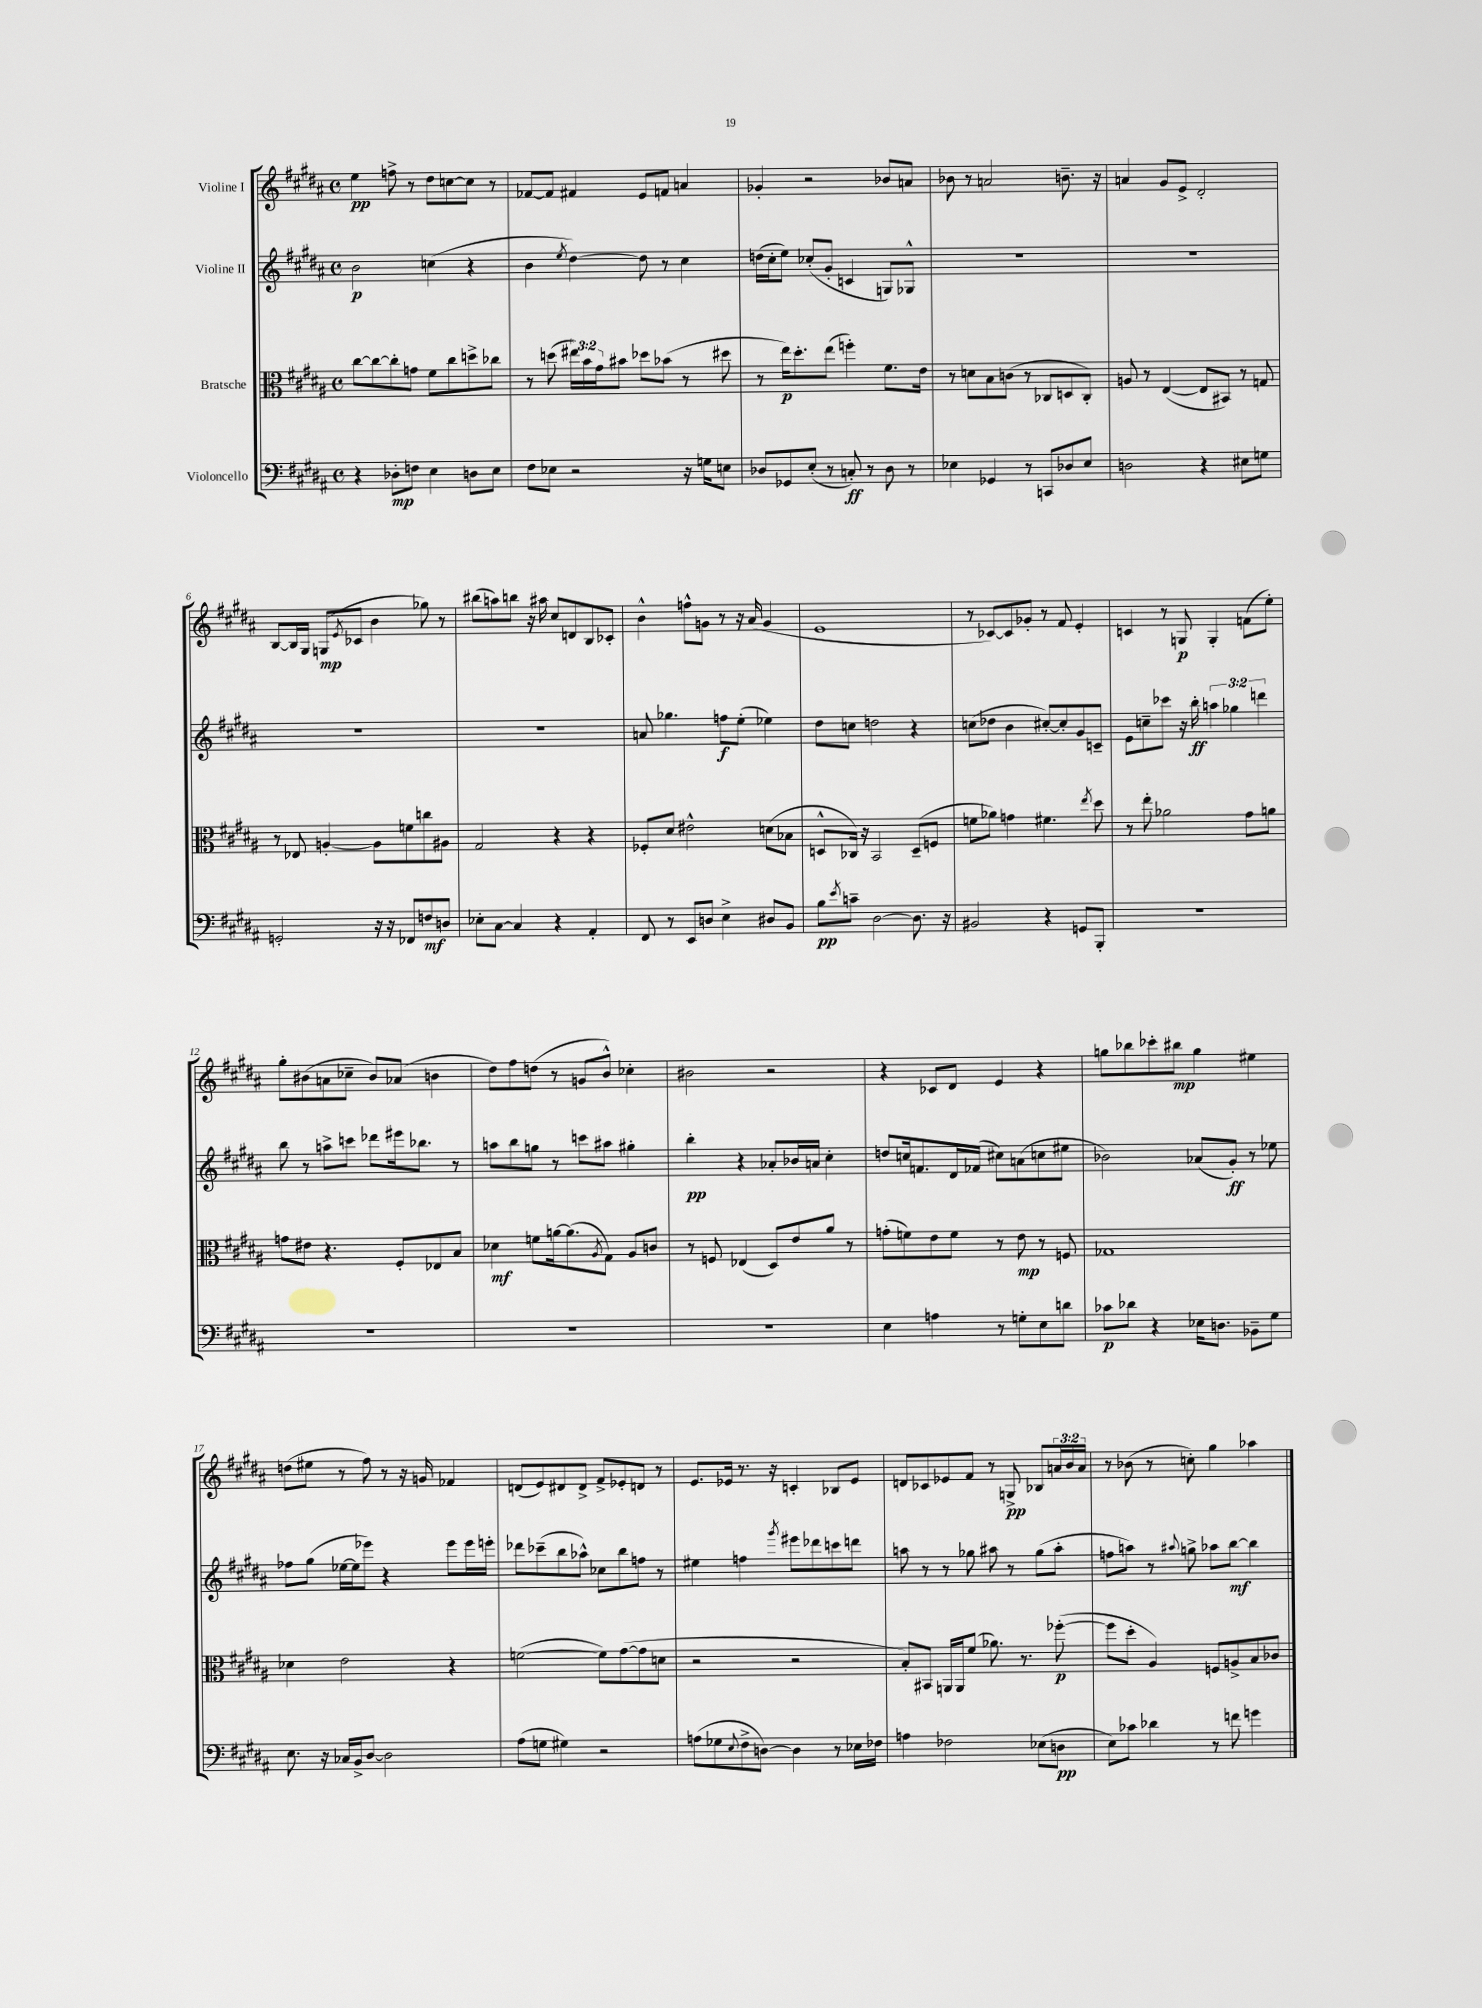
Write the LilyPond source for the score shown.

<<
\new StaffGroup <<
\new Staff = "s0" \with { instrumentName = "Violine I" } {
    \clef treble \key b \major \defaultTimeSignature \time 4/4 \override Staff.TupletNumber.text = #tuplet-number::calc-fraction-text
    e''4\pp f''8-> r8 dis''8 c''8~ c''8 r8 |
    fes'8~ fes'8 fis'4 e'8 f'8 a'4 |
    ges'4-. r2 bes'8 a'8 |
    bes'8 r8 a'2 b'8.-- r16 |
    a'4 gis'8 e'8-> dis'2-. |
    b8~ b16 gis16 g8\mp( \acciaccatura { e'8 } ces'8 b'4 ges''8) r8 |
    bis''8( a''8) b''8 r16 ais''16 cis''8 d'8 b8 ces'8-. |
    b'4-^ f''8-^ g'8 r8 r16 ais'16( g'4 |
    e'1 |
    r8 ces'8~) ces'8 ges'8-. r8 fis'8 e'4-. |
    c'4 r8 g8\p g4-. f'8( e''8-.) |
    gis''8-. bis'8( a'8 ces''8-- bis'8) aes'8( b'4 |
    dis''8) fis''8 d''8( r8 g'8 b'8-^) ces''4-. |
    bis'2 r2 |
    r4 ces'8 dis'8 e'4 r4 |
    g''8 bes''8 ces'''8-. bis''8\mp g''4 eis''4 |
    d''8( eis''8 r8 fis''8) r8 r16 g'16 fes'4 |
    d'8( e'8) dis'8 dis'8-> fis'8-> ees'8-. d'8 r8 |
    e'8. ees'16 r8. r16 c'4-. bes8 ees'8 |
    d'8 ces'8 ees'8 fis'8 r8 g8->\pp bes8 \tuplet 3/2 { a'16 b'16 a'16 } |
    r8 bes'8( r8 c''8-.) gis''4 aes''4 \bar "|." |
}
\new Staff = "s1" \with { instrumentName = "Violine II" } {
    \clef treble \key b \major \defaultTimeSignature \time 4/4 \override Staff.TupletNumber.text = #tuplet-number::calc-fraction-text
    b'2\p c''4( r4 |
    b'4 \acciaccatura { e''8 } dis''4~) dis''8 r8 cis''4 |
    d''16( cis''16-. e''8) ces''8-.( gis'8-. c'4 g8) ges8-^ |
    R1 |
    R1 |
    R1 |
    R1 |
    a'8 ges''4. f''8\f e''8-.( ees''4) |
    dis''8 c''8 d''2 r4 |
    c''8( des''8 b'4 cis''8~-.) cis''8-. gis'8 c'8-- |
    e'8 c''8-- ces'''8 r16 b''16-.\ff \tuplet 3/2 { a''4 ges''4 d'''4 } |
    b''8 r8 a''8-> c'''8 des'''8 eis'''16 bes''8. r8 |
    a''8 b''8 g''8 r8 c'''8 ais''8 gis''4-. |
    b''4-.\pp r4 aes'8-. bes'16 a'16 cis''4-. |
    d''8 c''16 f'8. dis'16 fes'16( cis''8) a'8( c''8 eis''8 |
    bes'2) aes'8( gis'8-.\ff) r8 ees''8 |
    fes''8 gis''8( ees''16~ ees''16 ees'''8) r4 ees'''8 ees'''16 e'''16-. |
    des'''8 ces'''8--( b''8 aes''8-^) ces''8 b''8 f''8 r8 |
    eis''4 f''4 \acciaccatura { gis'''8 } eis'''8 des'''8 c'''8 d'''8 |
    a''8 r8 r8 ges''8 ais''8 r8 ges''8( ais''8-. |
    f''8 a''8) r8 \appoggiatura { ais''8 } g''8-> aes''8 b''8~\mf b''4 \bar "|." |
}
\new Staff = "s2" \with { instrumentName = "Bratsche" } {
    \clef alto \key b \major \defaultTimeSignature \time 4/4 \override Staff.TupletNumber.text = #tuplet-number::calc-fraction-text
    cis''8~ cis''8~ cis''8-. g'8 fis'8 cis''8 d''8-> ces''8 |
    r8 d''8( \tuplet 3/2 { eis''16) b'16 gis'16 } bis'8 des''8 bes'8( r8 dis''8 |
    r8 e''16\p) dis''8.-. e''8( f''4-.) fis'8. e'16 |
    r8 d'8 b8 c'8( r8 ces8 d8 ces8-.) |
    a8 r8 e4~( e8 bis,8) r8 g8 |
    r8 ees8 a4~-. a8 f'8 c''8 ais8 |
    gis2 r4 r4 |
    fes8-. dis'8 eis'2-^ d'8( bes8 |
    d8-^ ces16) r16 b,2 d8--( f8 |
    f'8 aes'8) g'4 fis'4. \acciaccatura { e''8 } dis''8 |
    r8 e''8-. aes'2 gis'8 a'8 |
    g'8 eis'8 r4. fis8-. ees8 b8 |
    des'4\mf f'8 a'16~ a'8.( \acciaccatura { ais8 } gis8) ais8 c'8 |
    r8 f8 ees4( dis8) e'8 ais'8 r8 |
    g'8-.( f'8) e'8 f'8 r8 e'8\mp r8 f8 |
    ges1 |
    des'4 e'2 r4 |
    f'2~( f'8) gis'8~( gis'8 d'8 |
    r2 r2 |
    b8-.) bis,8 a,16 a,16 fis'8( aes'8.) r8. fes''8~-.\p( |
    fes''8 dis''8-. ais4) f8 a8-> b8 ces'8 \bar "|." |
}
\new Staff = "s3" \with { instrumentName = "Violoncello" } {
    \clef bass \key b \major \defaultTimeSignature \time 4/4
    r4 des8-.\mp f8 e4 d8 e8 |
    fis8 ees8 r2 r16 g16 e8 |
    des8 ges,8 e8-.( r8 c8-.\ff) r8 des8 r8 |
    ees4 ges,4 r8 c,8 des8 ees8 |
    d2 r4 eis8 g8 |
    g,2-. r16 r16 fes,8 f8\mf d8 |
    ees8-. cis8~ cis4 r4 ais,4-. |
    fis,8 r8 e,8 d8 e4-> dis8 b,8 |
    b8\pp \acciaccatura { e'8 } c'8-- dis2~ dis8. r16 |
    bis,2 r4 g,8 b,,8-. |
    R1 |
    R1 |
    R1 |
    R1 |
    e4 a4 r8 g8-. e8 d'8 |
    ces'8\p des'8 r4 ees16 d8. bes,8-- gis8 |
    e8. r16 ces16 b,16-> dis8~ dis2 |
    ais8( g8 gis4) r2 |
    a8( ges8 \appoggiatura { e8 } fis8-> d8~) d4 r8 ees16 fes16 |
    a4 fes2 ees8( d8\pp |
    e8) ces'8 des'4 r8 f'8 g'4 \bar "|." |
}
>>
>>
